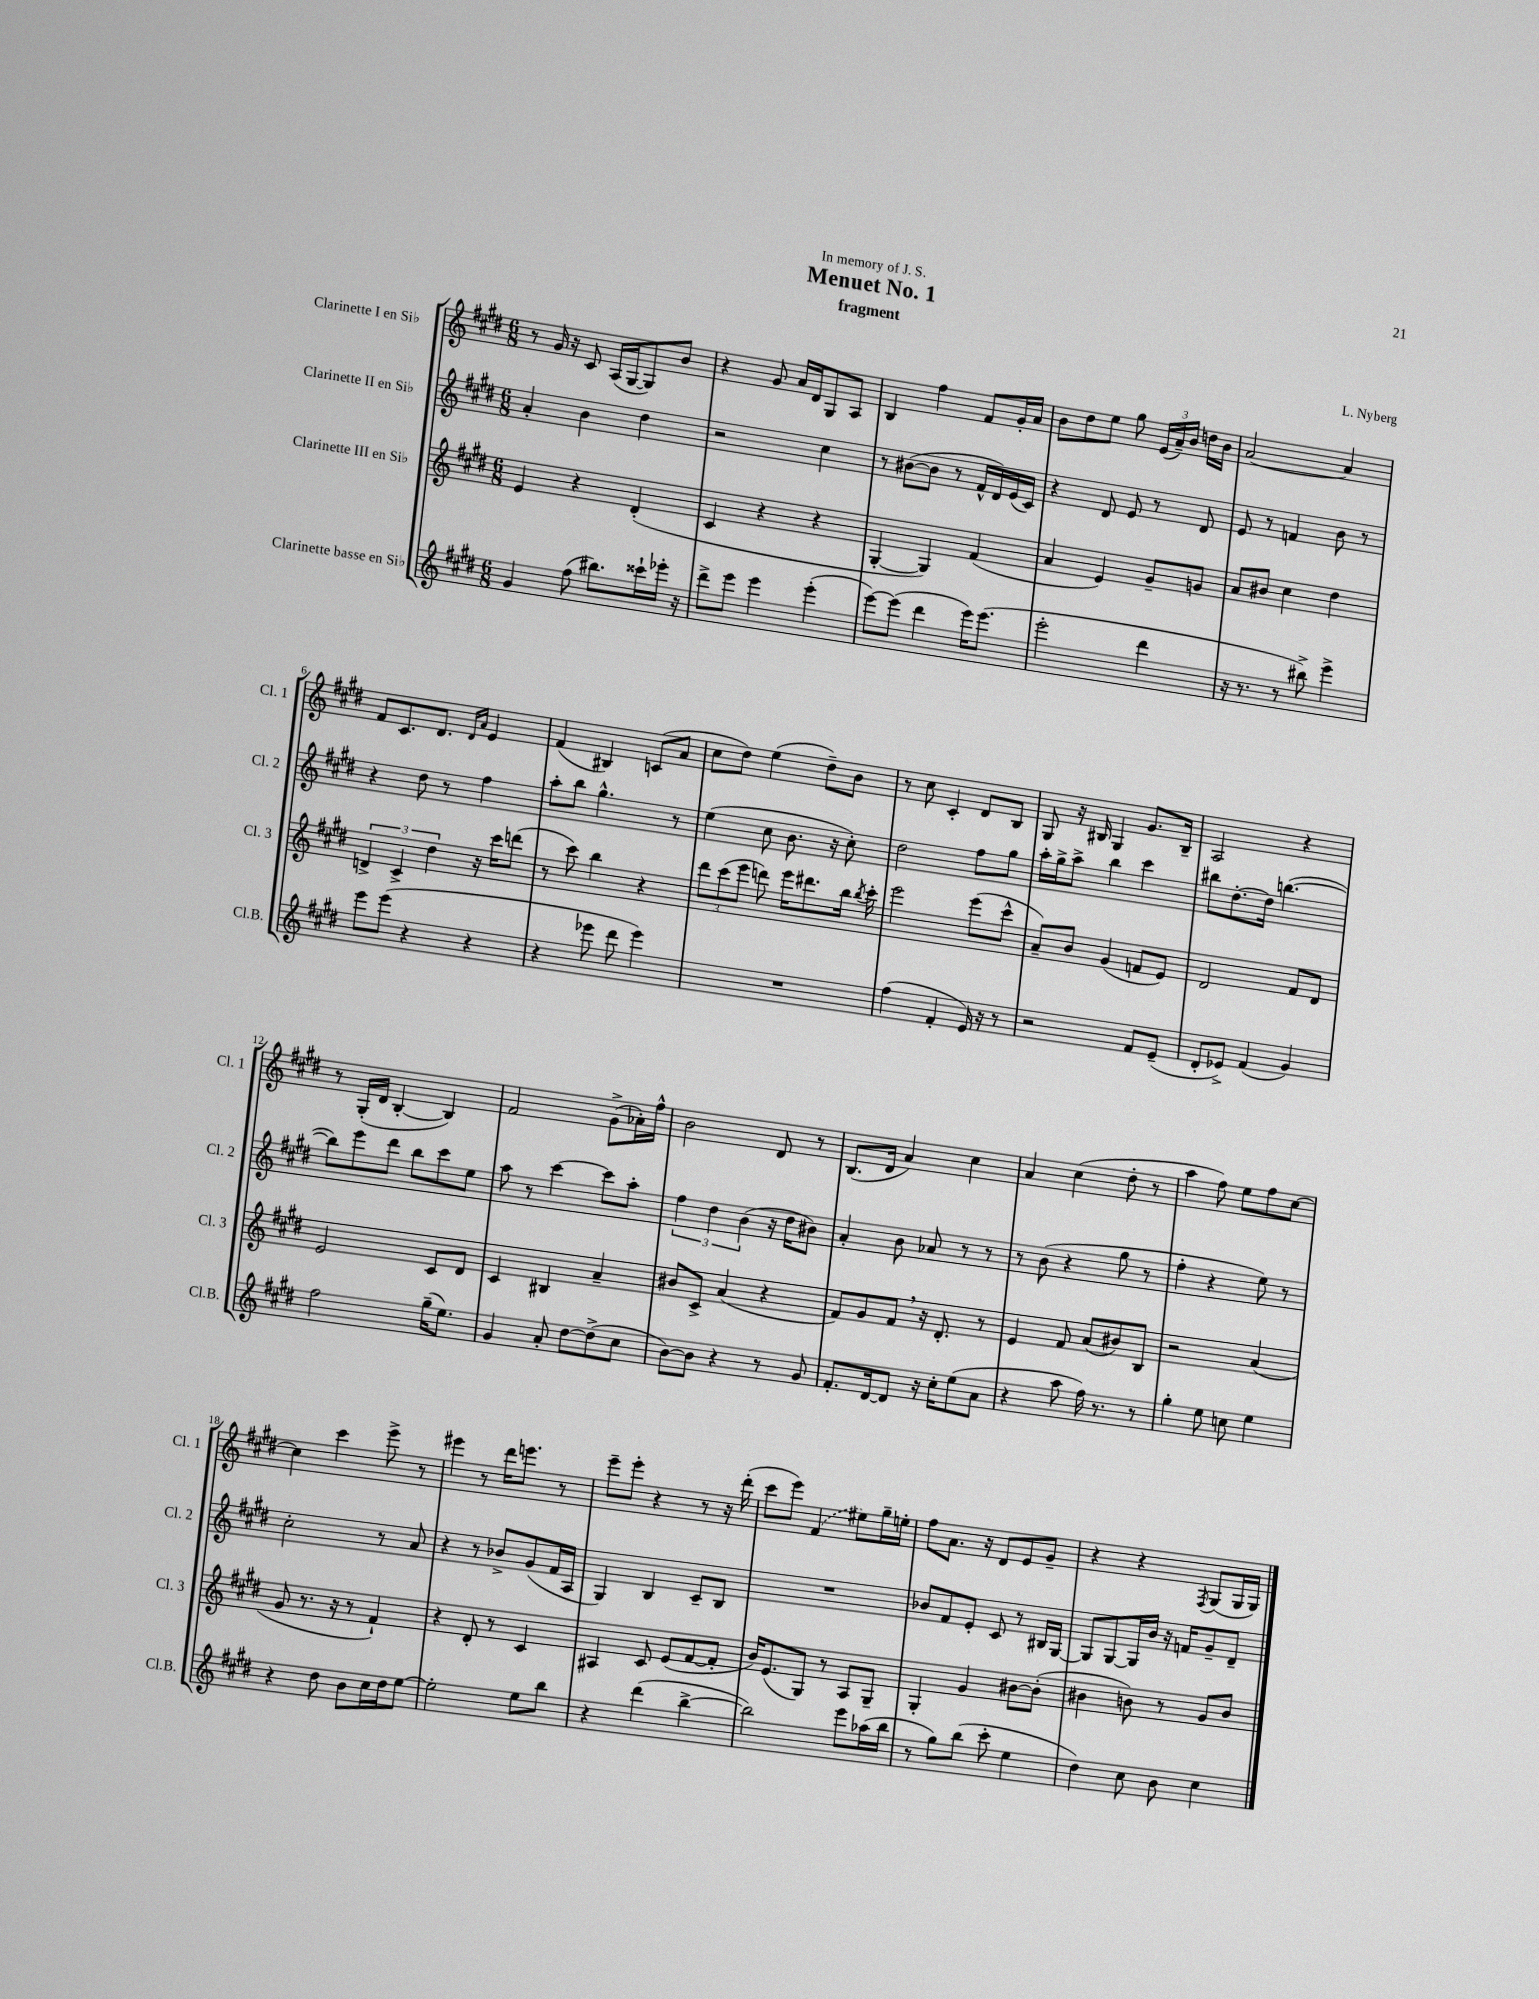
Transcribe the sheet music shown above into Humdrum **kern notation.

**kern	**kern	**kern	**kern
*staff4	*staff3	*staff2	*staff1
*clefG2	*clefG2	*clefG2	*clefG2
*k[f#c#g#d#]	*k[f#c#g#d#]	*k[f#c#g#d#]	*k[f#c#g#d#]
*M6/8	*M6/8	*M6/8	*M6/8
4g#	4e	4a'	8r
.	.	.	16g#
.	.	.	16r
(8ff#	4r	4b	8c#
8.bb#)	.	.	(16A
.	.	.	[16G#
.	(4d#'	4dd#	8G#])
16ccc##`	.	.	.
16eee-'	.	.	8b
16r	.	.	.
=	=	=	=
8ddd#^	4c#	2r	4r
8eee	.	.	.
4eee	4r	.	8g#
.	.	.	16a
.	.	.	16d#
(4eee'	4r	4cc#	8G#
.	.	.	8A
=	=	=	=
[8eee)	[4G#'	8r	4B
(8eee]	.	([8b#	.
4ddd#	4G#])	8b#]	4ff#
.	.	8r	.
16eee)	(4f#	16f#^^	8f#
(8.eee	.	16d#)	.
.	.	(16e	16g#'
.	.	16c#)	16a
=	=	=	=
2eee'	4a	4r	8b
.	.	.	8dd#
.	4e)	8d#	8ee
.	.	8e	8gg#
4ddd#	8g#~	8r	(24e
.	.	.	24a~)
.	.	.	24b
.	8g	8d#	16dd
.	.	.	16b
=	=	=	=
16r	8a	8e	[2a
8.r	.	.	.
.	8b#	8r	.
8r	4cc#	4f	.
8bb#^)	.	.	.
4eee^	4dd#	8b	4a]
.	.	8r	.
=	=	=	=
8eee	6d^	4r	8f#
(8eee	.	.	8.c#
.	6c#^	.	.
4r	.	8dd#	.
.	.	.	8.d#
.	6dd#	.	.
.	.	8r	.
.	.	.	16qqd#
.	.	.	16qqa
4r	16r	4ff#	4e
.	16ccc#	.	.
.	(8ddd	.	.
=	=	=	=
4r	8r	8aa'	(4f#
.	8ccc#)	8bb	.
8eee-	4bb	4.gg#^^	4B#)
8ddd#	.	.	.
4eee-)	4r	.	(8c
.	.	8r	8a
=	=	=	=
2.r	12ddd#	(4ee	8cc#
.	(12ccc#	.	.
.	.	.	8dd#)
.	12eee	.	.
.	8ddd)	8cc#	(4ee
.	16eee	8.b	.
.	8.ddd#	.	.
.	.	.	8dd#~)
.	.	16r	.
.	16bb	8cc#')	8b
.	8qbb	.	.
.	16ccc#'	.	.
=	=	=	=
(4ff#	2eee	2dd#	8r
.	.	.	8cc#
4f#'	.	.	4c#'
16e)	(8eee	8ff#	8d#
16r	.	.	.
8r	8ccc#^^	8gg#	8B
=	=	=	=
2r	8a~)	16aa'	8G#
.	.	16gg#^	.
.	8b	8aa^	16r
.	.	.	16B#
.	(4g#	4bb	4G#
8f#	8f	4ccc#	8.g#
(8e~	8e)	.	.
.	.	.	16B#~
=	=	=	=
8d#'	2d#	8bb#	2A
8e-^)	.	[8.dd#'	.
(4f#	.	.	.
.	.	16dd#]	.
.	.	([4.bb	.
4g#)	8f#	.	4r
.	8d#	.	.
=	=	=	=
2ff#	2e	8bb])	8r
.	.	8eee	(16G#'
.	.	.	16d#
.	.	8ddd#	[4B'
.	.	8bb	.
(16gg#~	8c#	8ccc#	4B])
8.ee)	.	.	.
.	8d#	8ee	.
=	=	=	=
4g#	4c#	8aa	2f#
.	.	8r	.
8a'	4B#	[4ccc#	.
[8dd#	.	.	.
(8dd#^]	4a~	8ccc#]	(8g#^
8cc#	.	8aa'	16a-')
.	.	.	16ff#^^
=	=	=	=
[8b)	8b#	6ff#	2b
8b]	8c#^	.	.
.	.	6dd#	.
4r	(4a	.	.
.	.	(6b	.
8r	4r	16r	8d#
.	.	16dd#	.
8g#	.	8b#)	8r
=	=	=	=
8.f#'	8f#)	4a'	(8.B
.	8g#	.	.
[16d#	.	.	16d#
8d#]	8f#	8b	4a)
16r	16r	8a-	.
16cc#'	8.d#'	.	.
(8ee	.	8r	4cc#
8a	8r	8r	.
=	=	=	=
4r	4e	8r	4a
.	.	(8b	.
8aa	8f#	4r	(4cc#
16ff#)	(8a	.	.
8.r	.	.	.
.	8b#)	8gg#	8dd#'
8r	8B	8r	8r
=	=	=	=
4gg#'	2r	4ff#'	4aa
8ee	.	4r	8ff#)
8cc	.	.	8ee
4ee	(4a	8ee)	8ff#
.	.	8r	[8cc#
=	=	=	=
4r	8g#	2cc#'	4cc#]
.	8.r	.	.
8dd#	.	.	4ccc#
.	16r	.	.
8b	8r	.	.
16cc#	4f#`)	8r	8eee^
16dd#	.	.	.
[8ee	.	8a	8r
=	=	=	=
2ee']	4r	4r	4eee#
.	8d#'	8r	8r
.	8r	8b-^	16ddd#
.	.	.	8.eee
8ee	4c#	(8g#	.
8bb	.	16f#	8r
.	.	16A	.
=	=	=	=
4r	4A#	4G#)	8eee~
.	.	.	8eee'
(4ddd#	8c#	4B	4r
.	(8e	.	.
[4bb^	[8f#	8c#~	8r
.	8f#']	8B	16r
.	.	.	(16ddd#'
=	=	=	=
2bb])	16b)	2.r	8ccc#
.	(8.e	.	.
.	.	.	8eee)
.	8G#)	.	(4f#
.	8r	.	.
8eee	8A	.	8ee#)
(16aa-	8G#~	.	16gg#~
16bb	.	.	16ee'
=	=	=	=
8r	4G#'	8b-	8ff#
8gg#)	.	8f#	8.a
(8bb	4g#	8e'	.
.	.	.	16r
8ccc#'	.	8c#	8d#
4ee	[8b#	8r	8e
.	(8b#']	16B#	8g#~
.	.	[16G#	.
=	=	=	=
4dd#)	4b#	8G#]	4r
.	.	[8G#	.
8cc#	8b)	16G#]	4r
.	.	16b	.
8b	8r	16r	.
.	.	16f	.
.	.	.	8qF#
4cc#	8g#	8g#~	(8G#
.	8b	8d#~	16G#
.	.	.	16G#)
==	==	==	==
*-	*-	*-	*-
